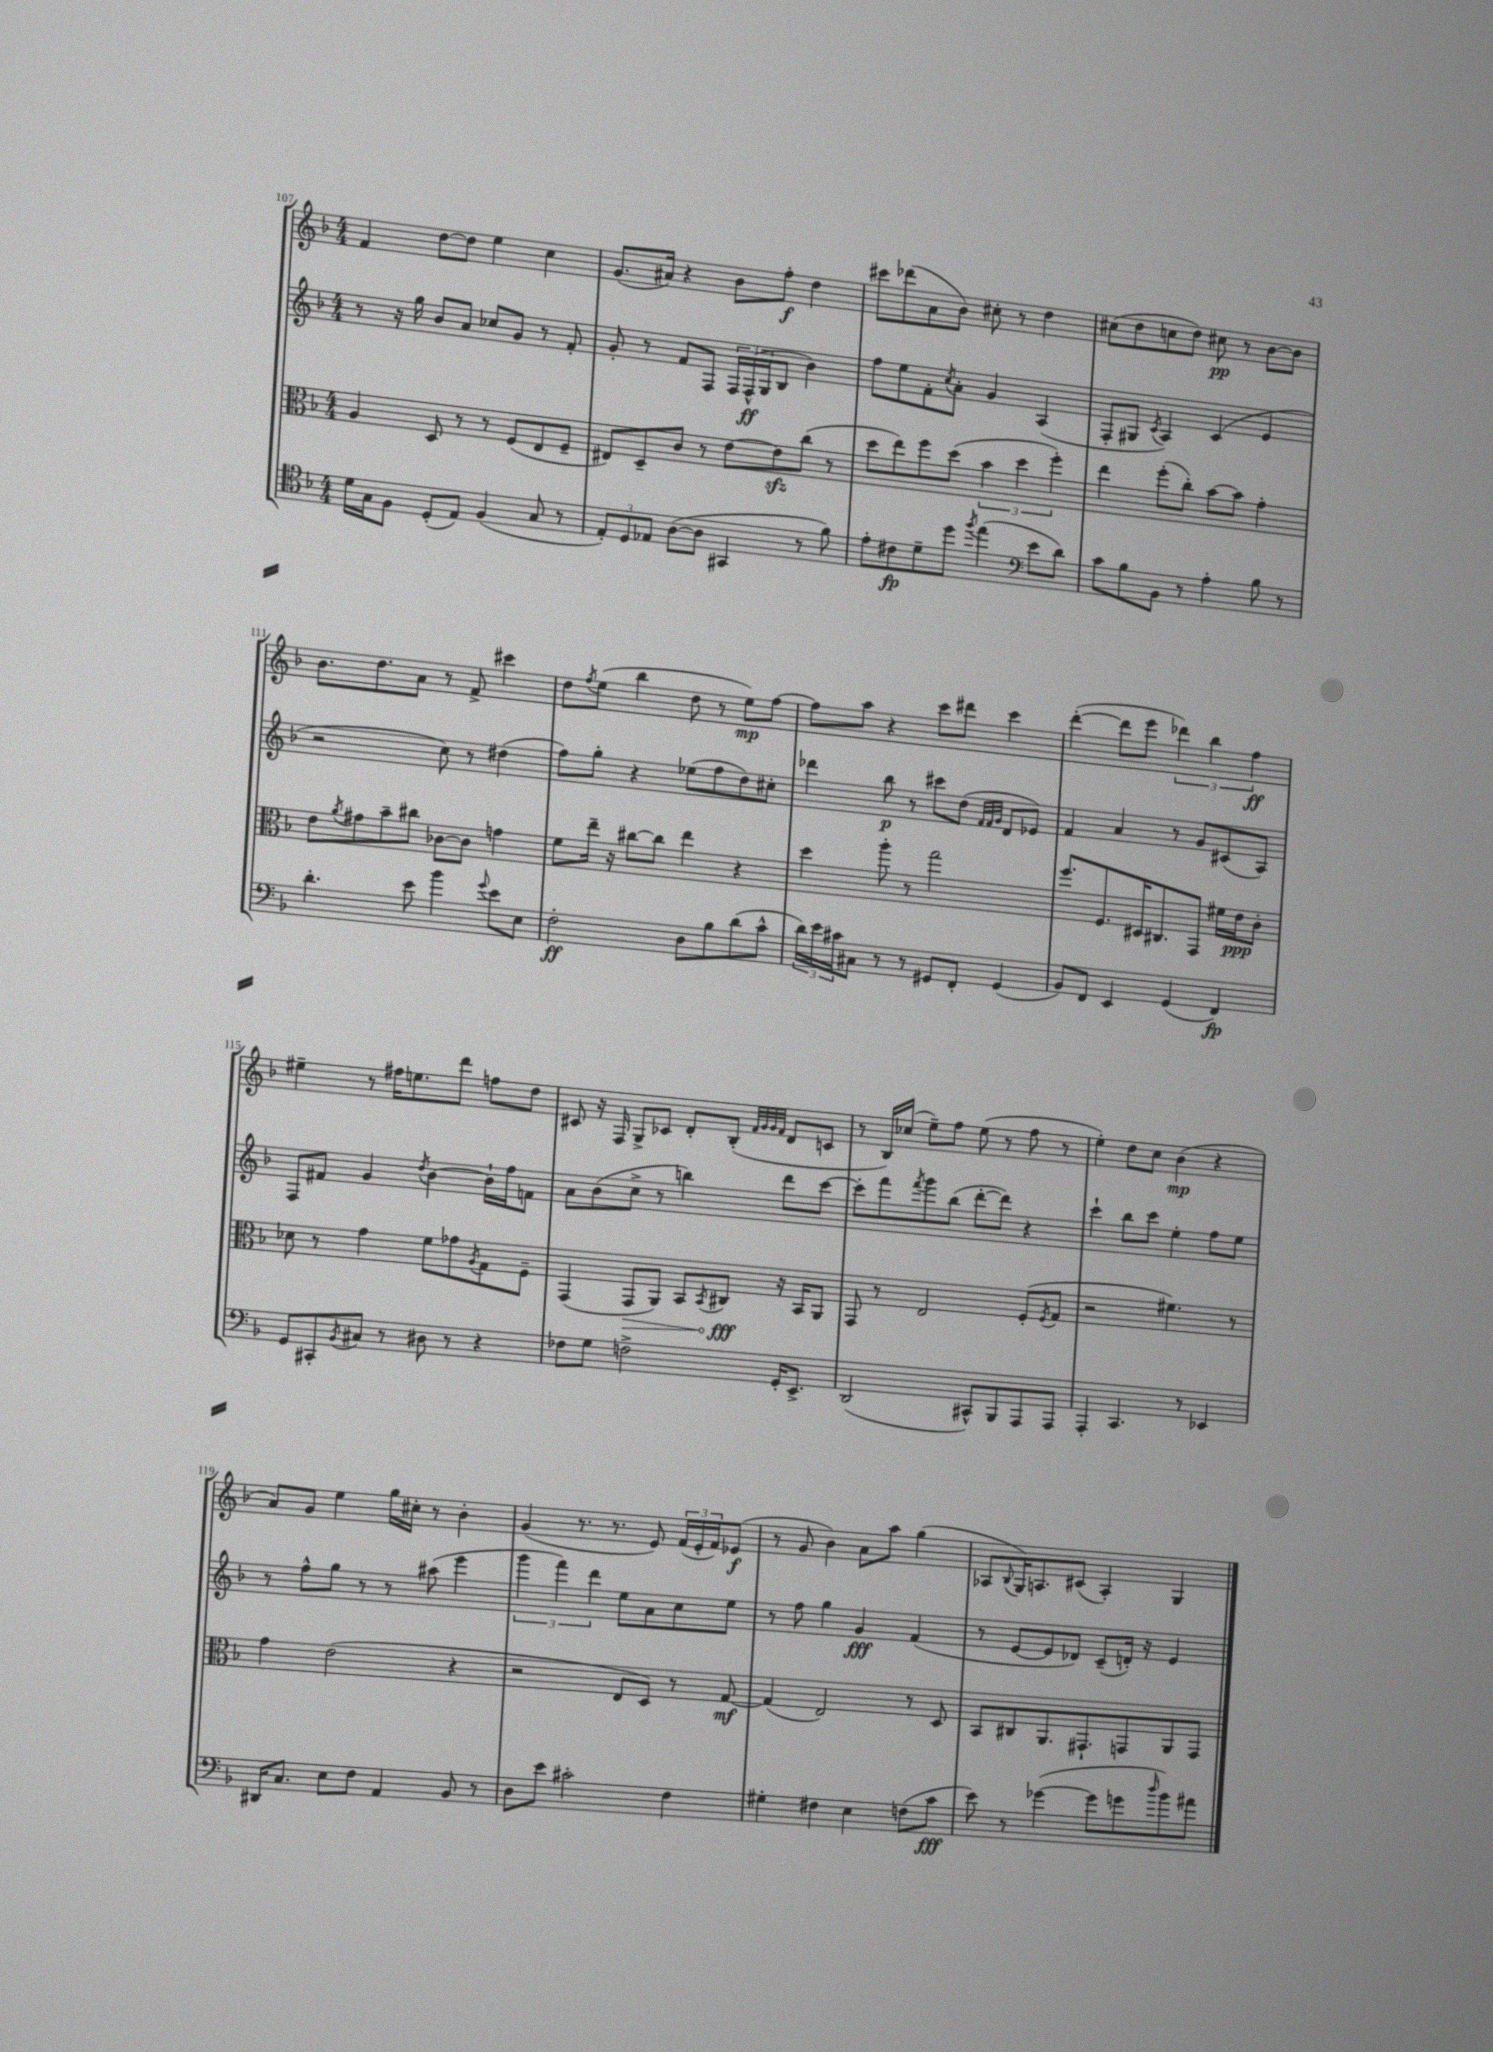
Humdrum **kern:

**kern	**kern	**kern	**kern
*staff4	*staff3	*staff2	*staff1
*clefC4	*clefC3	*clefG2	*clefG2
*k[b-]	*k[b-]	*k[b-]	*k[b-]
*M4/4	*M4/4	*M4/4	*M4/4
16d	4A	8r	4f
16G	.	.	.
8F	.	16r	.
.	.	16gg	.
(8D'	8D	8b-	[8dd
8E)	8r	8a	8dd]
(4F	8r	8cc-	4ee
.	(8F	8g	.
8G	8E	8r	4cc
8r	8F~	8f'	.
=	=	=	=
12E')	8E#)	8g'	(8.g
12D	.	.	.
.	8D~	8r	.
12E-	.	.	.
.	.	.	16a#)
([8A	8c	8f	4r
8A]	8r	8F	.
4GG#	[8e	24F	8b-
.	.	(24F^^	.
.	.	24G	.
.	8e]	8B-	8ff'
8r	(8cc	4b-)	4dd
8f)	8r	.	.
=	=	=	=
8e'	8dd	8ff	8ccc#
8c#	8ee)	8ee	(8ddd-
8d~	8ff	8f'	8a
.	.	8qcc	.
8dd	(8dd	8a'	8b-)
8qff	.	.	.
(4ee	6b-	4g	8cc#'
.	.	.	8r
.	6dd	.	.
*clefF4	*	*	*
8e	.	(4A	4dd
.	6ff')	.	.
8d)	.	.	.
=	=	=	=
8c	4ee	8F'	(8cc#
8B-	.	8G#	8dd
.	.	8qc	.
8BB-	(8ff'	4A)	8cc
8r	8cc')	.	8dd)
4A'	[8b-	(4c	8cc#
.	8b-]	.	8r
8B-	4g'	4e	[8b-
8r	.	.	8b-]
=	=	=	=
4.d'	8e	2r	8.b-
.	8qa	.	.
.	8g#	.	.
.	.	.	8.dd
.	8b-~	.	.
8e	8cc#	.	8a
4b-	[8c-	8cc)	8r
.	8c-]	8r	8f^
8qqg	.	.	.
8e	4g	(4dd#	4ccc#
8E	.	.	.
=	=	=	=
2F'	8f	8ff)	8dd
.	.	.	8qff
.	16ee~	8gg'	(8ee
.	16r	.	.
.	[8cc#	4r	4bb-
.	8cc#]	.	.
8D	4ee	(8ee-	8dd
8B-	.	8ff	8r
(8d	4r	8dd)	8ee)
8c^^	.	8cc#'	[8ff
=	=	=	=
24d)	4dd	4ddd-	8ff]
24e	.	.	.
24c#	.	.	.
8C#	.	.	8aa
8r	8aa'	8bb-	4r
8r	8r	8r	.
8GG#	2gg	8ccc#	8ccc
8FF'	.	(8dd	8ddd#
.	.	32qqf	.
.	.	32qqf	.
.	.	32qqg	.
(4GG#	.	8d	4ccc
.	.	8e-)	.
=	=	=	=
8BB-)	8.ff	4f	([4ddd'
8FF	.	.	.
.	8.F	.	.
4EE	.	4a	8ddd]
.	16D#	.	8eee
.	8.C#	.	.
(4GG	.	8r	6ddd-)
.	8GG	8g	.
.	.	.	6bb-
4FF)	16f#	(8c#	.
.	16e	.	.
.	.	.	6ff
.	8c'	8A)	.
=	=	=	=
8GG	8d-	8F	4ee#~
8CC#'	8r	8f#	.
8qBB-	.	.	.
8C#	4g	4g	8r
8r	.	.	16ff#
.	.	.	8.ee
.	.	8qdd	.
8D#	8f	[4b-	.
8r	8g-	.	8ddd
.	8qA	.	.
4r	8G	16b-`]	8ff
.	.	16ff	.
.	8F~	8f	8dd
=	=	=	=
8F-	(4GG	8a	8c#
8G	.	(8b-	16r
.	.	.	16F
2F^	8GG	8cc^	8G^
.	8AA)	8r	8c-
.	8BB-	4bb)	8d'
.	8qBB-	.	.
.	8C#	.	(8B-'
.	.	.	32qqf
.	.	.	32qqg
.	.	.	32qqg
.	.	.	32qqf
16GG'	16r	8ddd	8d
8.EE^	16BB-	.	.
.	8AA	[8ccc	8c
=	=	=	=
(2DD	8GG	8ccc']	8r
.	8r	8fff	16B-)
.	.	.	(16cc-
.	.	8qfff	.
.	2E	8ggg	8ee~)
.	.	(8bb-	8ff
8CC#^^)	.	[8ddd'	(8ee
8BBB-	.	8ddd])	8r
8AAA	(8F'	4r	8ff
.	8qF	.	.
8AAA	8G	.	8r
=	=	=	=
4AAA'	2r	4ccc`	4ee')
4.CC	.	8bb-	8dd
.	.	8ccc	8cc
.	4.f#)	4ee'	(4b-
8r	.	.	.
4EE-	.	8ff	4r
.	8r	8ee	.
=	=	=	=
16DD#	4g	8r	8a)
8.C	.	.	.
.	.	8ff^^	8g
8E	(2e	8gg	4ee
8F	.	8r	.
4AA	.	8r	16gg
.	.	.	16cc#'
.	.	(8aa#	8r
8BB-	4r	4eee	4b-'
8r	.	.	.
=	=	=	=
8D	2r	6ggg	(4g
8e	.	.	.
.	.	6fff)	.
2c#'	.	.	8.r
.	.	6ddd	.
.	.	.	8.r
.	8E	8ee	.
.	8D)	8a	8e)
4F	8r	8cc	(24f
.	.	.	24e'
.	.	.	24f)
.	[8G	8ee	(8e-
=	=	=	=
4G#'	(4G]	8r	8r
.	.	8ff	8g
4F#	2E)	4gg	4b-)
4E	.	4g	8a
.	.	.	8aa
(8F	8r	(4f	(4gg
8c	8D	.	.
=	=	=	=
8e)	8BB-	8r	8A-
.	.	.	8qqB-
8r	8C#	[8e	16G)
.	.	.	8.A
([4g-	8.AA	8e]	.
.	.	8d-)	(8c#
.	8.GG#`	.	.
8g-]	.	(8c~	4A')
8g	8GG	16d')	.
.	.	16r	.
16qqdd	.	.	.
8b-)	8AA	4e	4G
8a#	8GG	.	.
==	==	==	==
*-	*-	*-	*-
